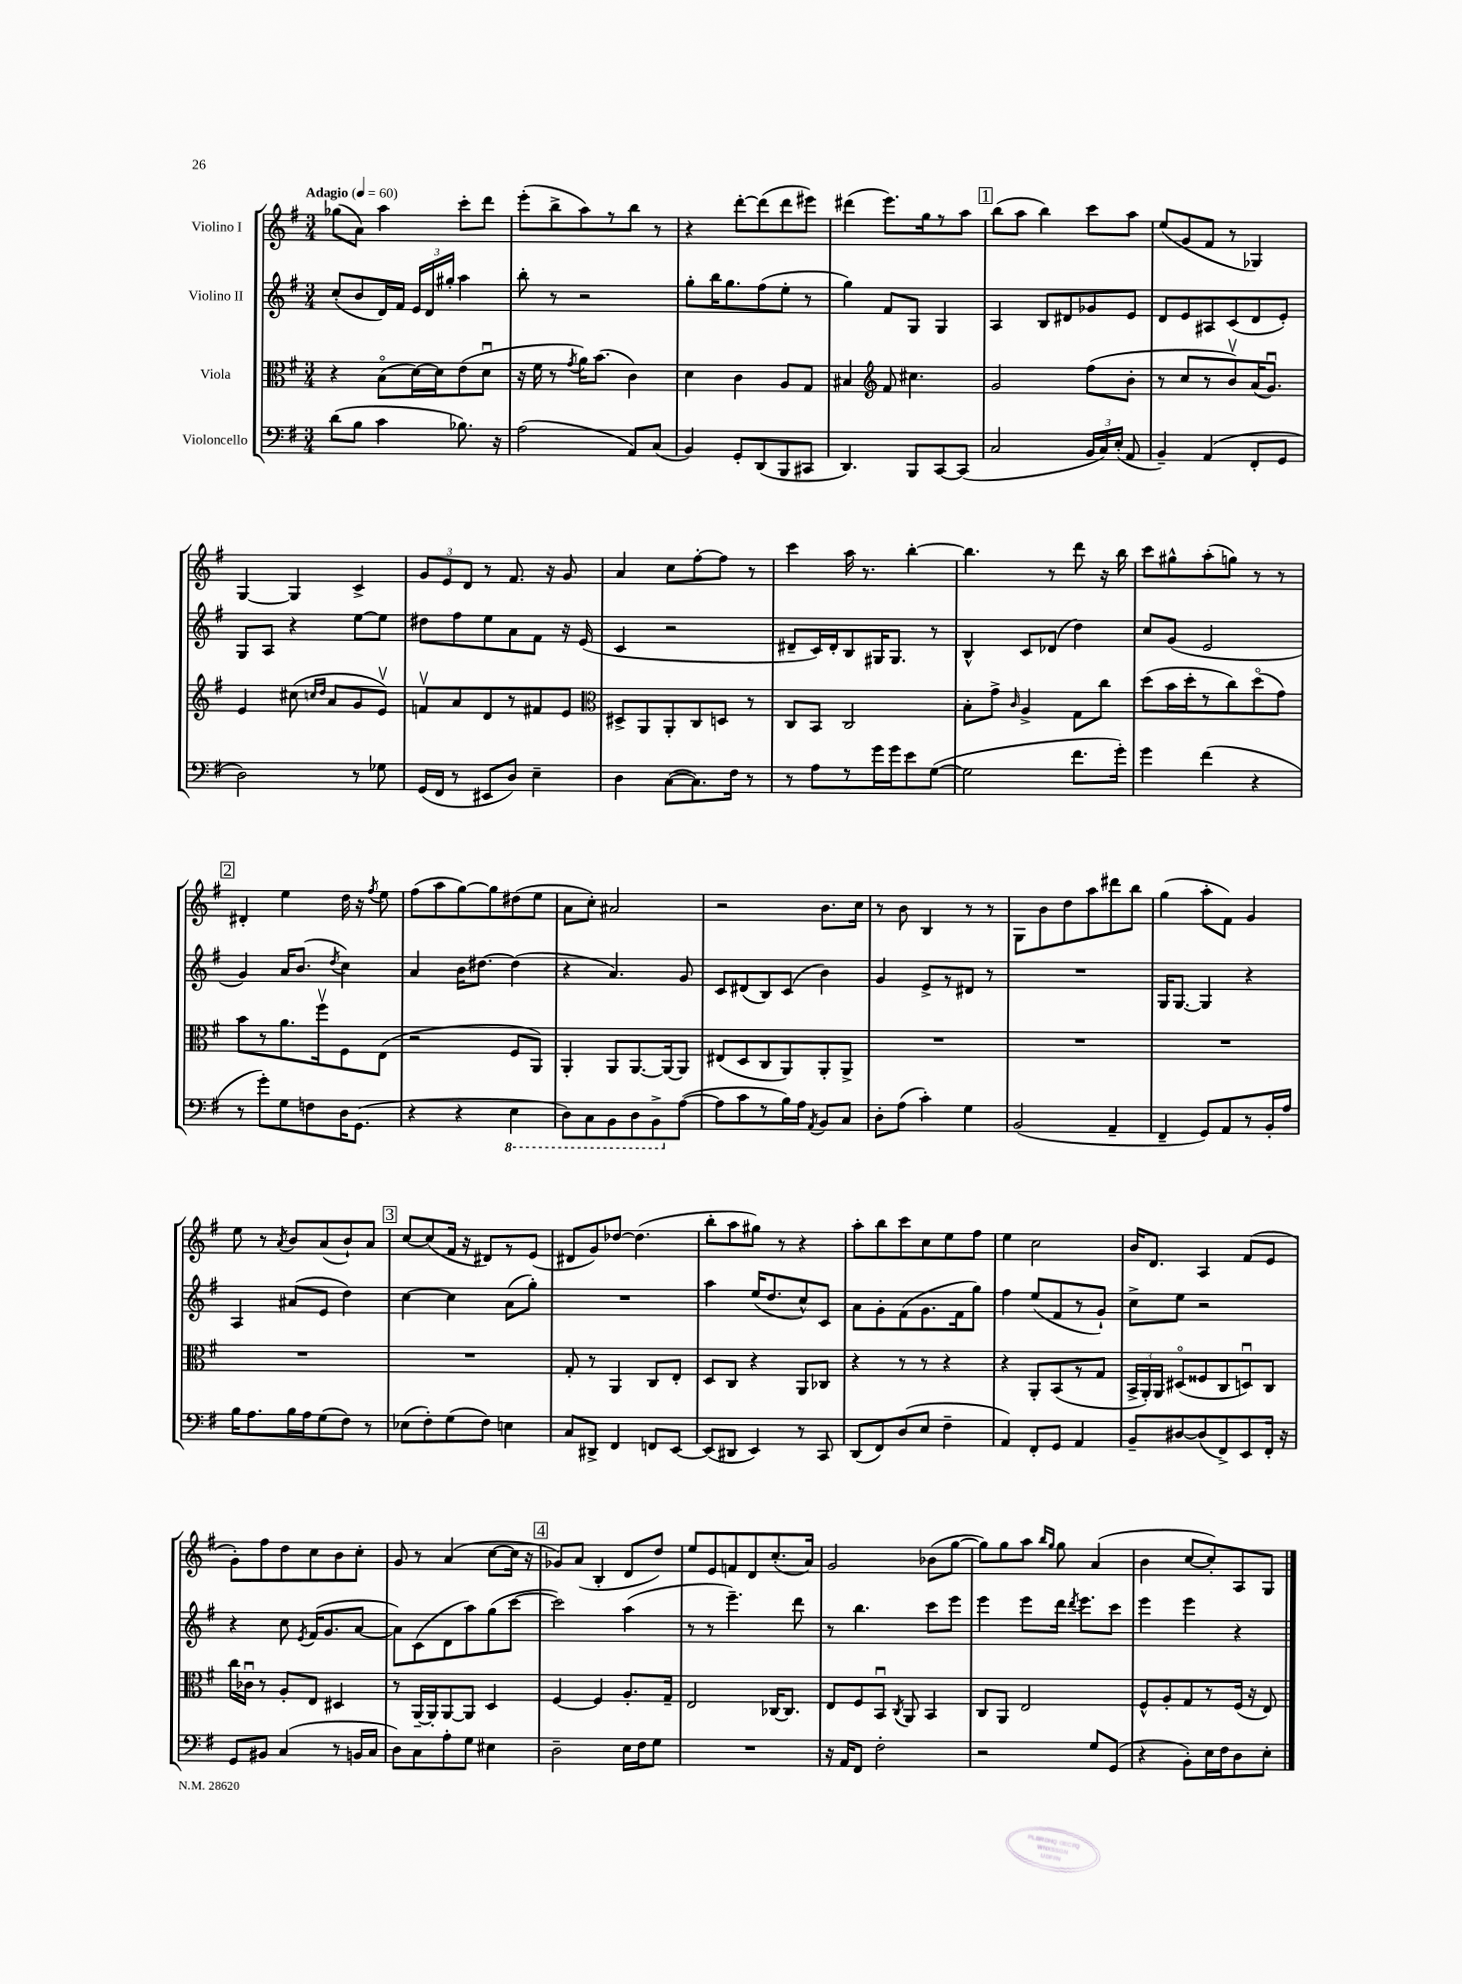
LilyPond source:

<<
\new StaffGroup <<
\new Staff = "s0" \with { instrumentName = "Violino I" } {
    \clef treble \key g \major \numericTimeSignature \time 3/4 \tempo "Adagio" 4 = 60
    \autoBeamOff ges''8[( a'8]) a''4 c'''8[-. d'''8] |
    e'''8[-.( b''8-> a''8) r8 b''8] r8 |
    r4 d'''8[~-. d'''8( d'''8 eis'''8]) |
    dis'''4( e'''8.[) g''16 r8 a''8] |
    \mark \markup { \box "1" } b''8[( a''8] b''4) c'''8[ a''8] |
    e''8[( g'8 fis'8] r8 ges4) |
    g4~ g4 c'4-> |
    \tuplet 3/2 { g'8[ e'8 d'8] } r8 fis'8. r16 g'8 |
    a'4 c''8[ fis''8~-. fis''8] r8 |
    c'''4 a''16 r8. b''4~-. |
    b''4. r8 d'''8 r16 b''16 |
    c'''8[ gis''8-^ a''8-.( g''8]) r8 r8 |
    \mark \markup { \box "2" } dis'4-. e''4 d''16 r16 \acciaccatura { fis''8 } e''8 |
    fis''8[( a''8 g''8~) g''8 dis''8( e''8] |
    a'8[ c''8]-.) ais'2 |
    r2 b'8.[ c''16] |
    r8 b'8 b4 r8 r8 |
    g8[ b'8 d''8 a''8 dis'''8 b''8] |
    g''4( a''8[-. fis'8]) g'4 |
    e''8 r8 \acciaccatura { a'8 } b'8[ a'8( b'8-!) a'8] |
    \mark \markup { \box "3" } c''8[~ c''8( fis'16] r16 dis'8[) r8 e'8]( |
    dis'8[ g'8) des''8]~ des''4.( |
    b''8[-. a''8 gis''8]) r8 r4 |
    a''8[-. b''8 c'''8 c''8 e''8 fis''8] |
    e''4 c''2 |
    b'16[ d'8.] a4 fis'8[( e'8] |
    g'8[-.) fis''8 d''8 c''8 b'8 c''8]-. |
    g'8 r8 a'4( c''8[~ c''16] r16 |
    \mark \markup { \box "4" } ges'8[) a'8]( b4-. d'8[ d''8]) |
    e''8[ e'8 f'8 d'8 c''8.-.( a'16]) |
    g'2 bes'8[( g''8]~ |
    g''8[) g''8 a''8] \grace { b''16[ g''16] } g''8 a'4( |
    b'4 c''8[~ c''8-.) a8 g8] \bar "|." |
}
\new Staff = "s1" \with { instrumentName = "Violino II" } {
    \clef treble \key g \major \numericTimeSignature \time 3/4
    \autoBeamOff c''8[-.( b'8 d'16) fis'16] \tuplet 3/2 { e'16[ d'16 gis''16]-. } a''4 |
    b''8-. r8 r2 |
    g''8[-. b''16 g''8. fis''8( e''8]-. r8 |
    g''4) fis'8[ g8] g4 |
    \mark \markup { \box "1" } a4 b8[ dis'8 ges'8 e'8] |
    d'8[ e'8 ais8 c'8( d'8 e'8]-.) |
    g8[ a8] r4 e''8[~ e''8] |
    dis''8[ fis''8 e''8 a'8 fis'8] r16 e'16( |
    c'4 r2 |
    dis'8[-- c'16) dis'16-. b8 gis16 gis8.] r8 |
    b4-^ c'8[ des'8]( d''4) |
    c''8[ g'8]( e'2 |
    \mark \markup { \box "2" } g'4) a'16[ b'8.]( \acciaccatura { d''8 } c''4) |
    a'4 b'16[ dis''8.]~ dis''4( |
    r4 a'4.) g'8 |
    c'8[ dis'8( b8) c'8]( b'4) |
    g'4 e'8[-> r8 dis'8] r8 |
    R2. |
    g16[ g8.]~ g4 r4 |
    a4 ais'8[( e'8] d''4) |
    \mark \markup { \box "3" } c''4~ c''4 a'8[( g''8]-.) |
    R2. |
    a''4 e''16[( d''8. c''8-^) c'8] |
    a'8[ g'8-. fis'8( g'8. fis'16 g''8]) |
    fis''4 e''8[( fis'8 r8 g'8]-!) |
    c''8[-> e''8] r2 |
    r4 c''8 \acciaccatura { e'8 } fis'16[( g'8. a'8]~ |
    a'8[) c'8( d'8 a''8) g''8( c'''8]~ |
    \mark \markup { \box "4" } c'''2) a''4( |
    r8 r8 e'''4.--) d'''8 |
    r8 b''4. c'''8[ e'''8] |
    e'''4 e'''8[ d'''16] \acciaccatura { d'''8 } e'''8.[ c'''8] |
    e'''4 e'''4 r4 \bar "|." |
}
\new Staff = "s2" \with { instrumentName = "Viola" } {
    \clef alto \key g \major \numericTimeSignature \time 3/4
    \autoBeamOff r4 b8[\flageolet( d'16~) d'16 e'8( d'8]\downbow |
    r16 fis'16 r8 \acciaccatura { g'8 } a'16[) b'8.]( c'4) |
    d'4 c'4 a8[ g8] |
    bis4 \clef treble fis'8 cis''4. |
    \mark \markup { \box "1" } g'2 fis''8[( b'8]-. |
    r8 c''8[ r8 b'8\upbow) a'16( g'8.]\downbow) |
    e'4 cis''8( \grace { c''16[ d''16] } a'8[ g'8 e'8]\upbow) |
    f'8[\upbow a'8 d'8 r8 fis'8 e'8] |
    \clef alto dis8[-> a,8 a,8-. c8 d8] r8 |
    c8[ b,8] c2 |
    b8[-. g'8]-> \grace { c'16 } a4-> g8[ c''8] |
    d''8[( b'16 d''16-. r8 c''8) d''8\flageolet( g'8]) |
    \mark \markup { \box "2" } b'8[ r8 a'8. fis''16\upbow fis8 e8]( |
    r2 fis8[ a,8]) |
    a,4-. a,8[ a,8.~ a,16~ a,8] |
    eis8[( d8 c8 a,8) a,8-. a,8]-> |
    R2. |
    R2. |
    R2. |
    R2. |
    \mark \markup { \box "3" } R2. |
    g8-. r8 a,4 c8[ e8]-. |
    d8[ c8] r4 a,8[ ces8] |
    r4 r8 r8 r4 |
    r4 a,8[-. b,8( r8 g8] |
    \tuplet 3/2 { b,16[-> a,16-.) a,16] } dis8[\flageolet( fisis8 c8 d8\downbow) c8] |
    c''16[ ces'16]\downbow r8 a8[-. e8] dis4 |
    r8 a,16[~-- a,16-. a,8~ a,8] d4 |
    \mark \markup { \box "4" } fis4~ fis4 a8.[-. g16]-- |
    e2 ces16[~ ces8.] |
    e8[ fis8 b,8]\downbow \acciaccatura { c8 } a,8 b,4 |
    c8[ a,8] e2 |
    fis8[-^ a8-. g8 r8 fis16]( r16 e8) \bar "|." |
}
\new Staff = "s3" \with { instrumentName = "Violoncello" } {
    \clef bass \key g \major \numericTimeSignature \time 3/4
    \autoBeamOff d'8[( b8] c'4 bes8.) r16 |
    a2( a,8[) c8]( |
    b,4) g,8[-. d,8( b,,8 cis,8] |
    d,4.) b,,8[ c,8~ c,8]( |
    \mark \markup { \box "1" } c2 \tuplet 3/2 { b,16[ c16) e16]-.( } a,8 |
    b,4--) a,4( fis,8[-. g,8] |
    d2) r8 ges8 |
    g,16[( fis,16] r8 eis,8[ d8]) e4-- |
    d4 c8[~( c8.) fis16] r8 |
    r8 a8[ r8 g'16 g'16 e'8 g8]~( |
    g2 fis'8.[ g'16]-.) |
    g'4 fis'4( r4 |
    \mark \markup { \box "2" } r8 g'8[-.) g8 f8 d16 g,8.]( |
    r4 r4 \ottava #-1 e,4 |
    d,8[) c,8 b,,8 d,8 b,,8-> \ottava #0 a8]~( |
    a8[ c'8 r8 b16) a16] \acciaccatura { a,8 } b,8[ c8] |
    d8[-. a8]( c'4-.) g4 |
    b,2( a,4-- |
    fis,4-- g,8[) a,8 r8 b,16-. a16] |
    b16[ a8. b16 a16 g8( fis8]) r8 |
    \mark \markup { \box "3" } ees8[( fis8-.) g8( fis8]) e4 |
    c8[ dis,8]-> fis,4 f,8[ e,8]~ |
    e,8[( dis,8] e,4) r8 c,8 |
    d,8[( fis,8) d8( e8] fis4-- |
    a,4) fis,8[-. g,8] a,4 |
    b,8[-- dis8~ dis8( fis,8->) e,8 fis,16]-. r16 |
    g,8[ bis,8] c4( r8 b,16[ c16] |
    d8[) c8 a8-. g8] eis4 |
    \mark \markup { \box "4" } d2-- e16[ fis16 g8] |
    R2. |
    r16 a,16[ fis,8] fis2-. |
    r2 g8[ g,8]( |
    r4 b,8[-.) e16 fis16 d8 e8]-. \bar "|." |
}
>>
>>
\layout { \context { \Score \remove "Bar_number_engraver" } }
